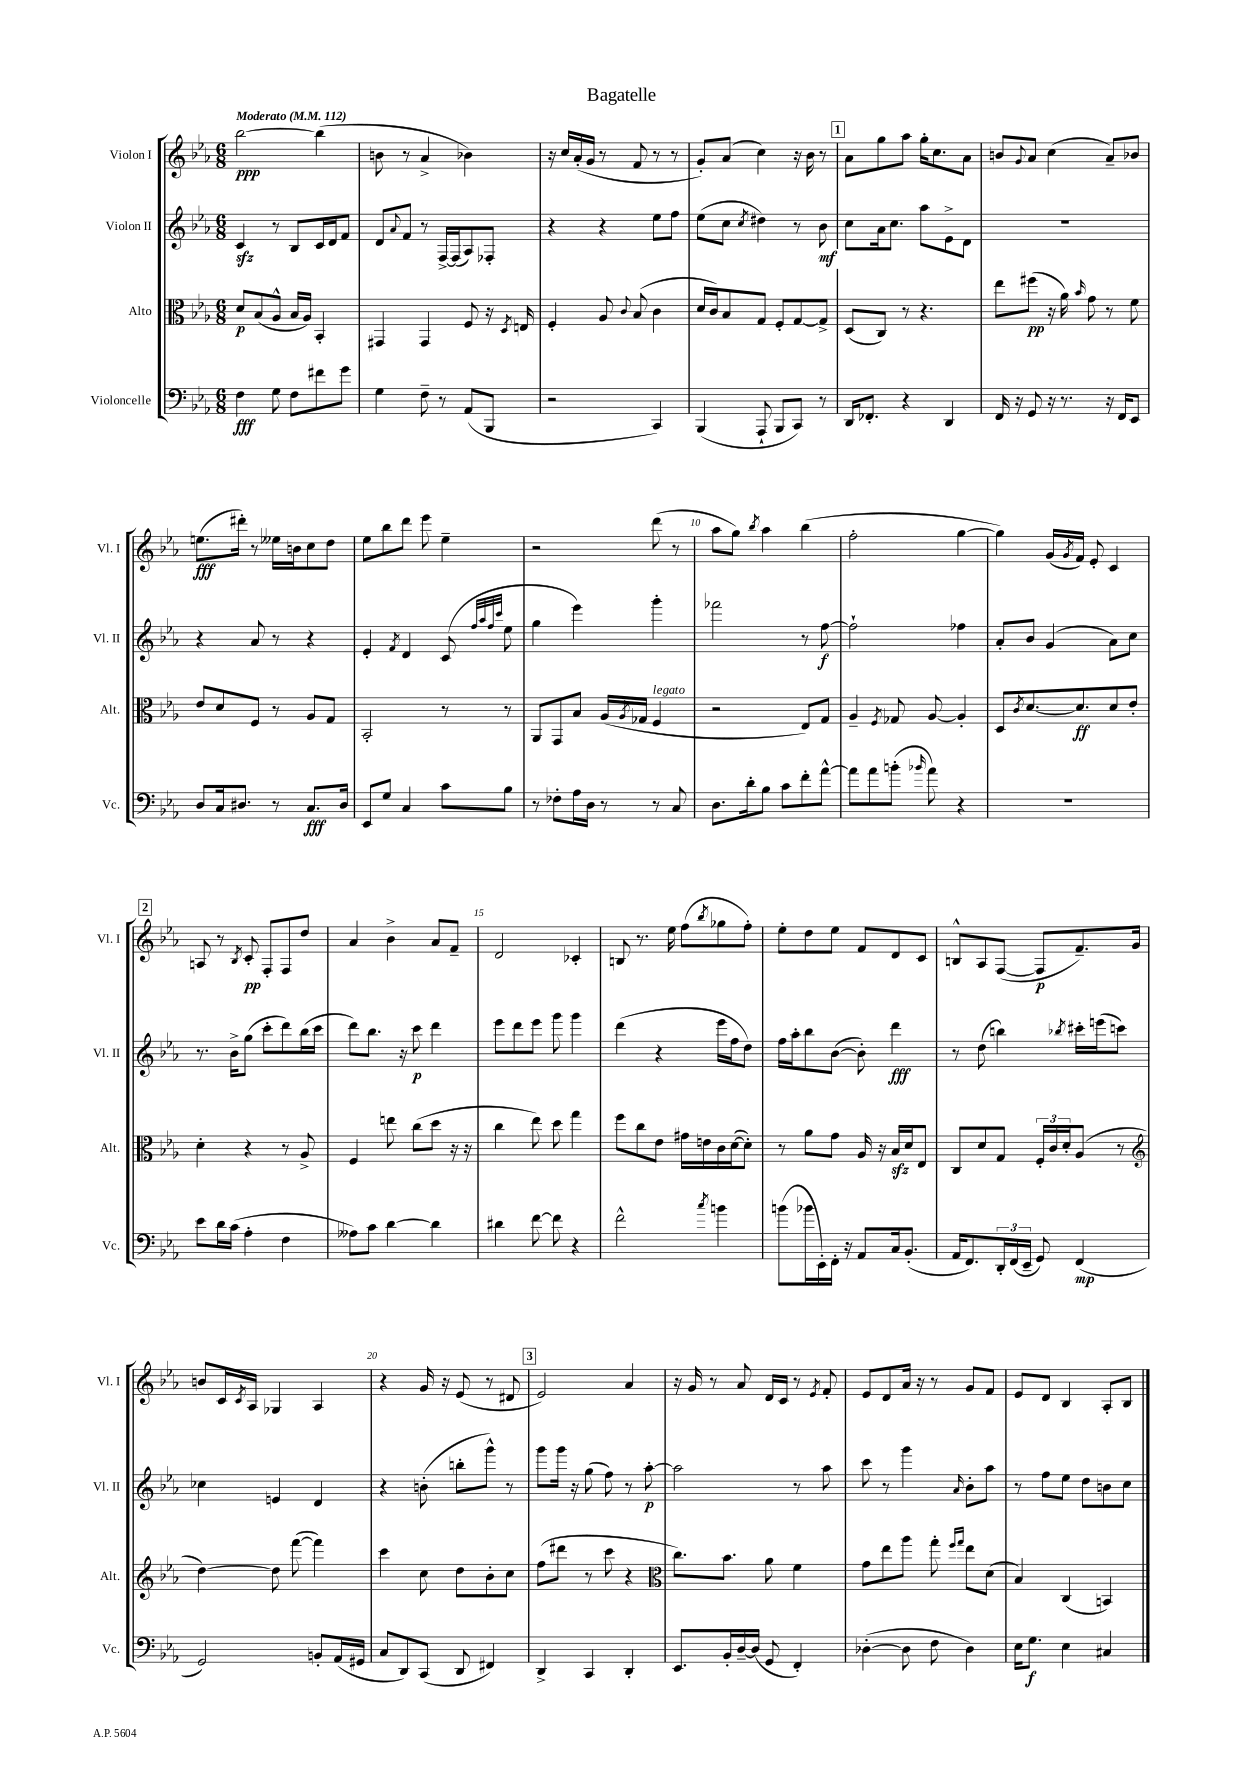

**kern	**kern	**kern	**kern
*staff4	*staff3	*staff2	*staff1
*clefF4	*clefC3	*clefG2	*clefG2
*k[b-e-a-]	*k[b-e-a-]	*k[b-e-a-]	*k[b-e-a-]
*M6/8	*M6/8	*M6/8	*M6/8
*MM112	*MM112	*MM112	*MM112
4F	8d	4c	[2bb-
.	(8B-	.	.
8G	8A-^^	8r	.
8F	16B-	8B-	.
.	16A-)	.	.
8f#	4BB-'	16c	(4bb-]
.	.	16d	.
8g	.	8f	.
=	=	=	=
4G	4GG#	8d	8b
.	.	8qqa-	.
.	.	8f	8r
8F~	4GG#	8r	4a-^
8r	.	[16F^	.
.	.	(16F]	.
(8AA-	8F	8A-)	4b-)
8BBB-	16r	8F-'	.
.	8qD	.	.
.	16E	.	.
=	=	=	=
2r	4F'	4r	16r
.	.	.	16cc
.	.	.	(16a-'
.	.	.	16g
.	8A-	4r	8r
.	8qqc	.	.
.	(8B-	.	8f
4CC)	4c	8ee-	8r
.	.	8ff	8r
=	=	=	=
(4BBB-	16d	(8ee-	8g')
.	16c)	.	.
.	8B-	8cc	(8a-
.	.	8qcc	.
8AAA-`	8G	4dd#)	4cc)
8BBB-	8F'	.	.
8CC)	[8G	8r	16r
.	.	.	16b-
8r	8G^]	8b-	8r
=	=	=	=
16DD	(8D	8cc	8a-
8.FF-'	.	.	.
.	8C)	16a-	8gg
.	.	8.cc	.
4r	8r	.	8aa-
.	4.r	8aa-	16gg'
.	.	.	8.cc
4DD	.	8e-^	.
.	.	8d	8a-
=	=	=	=
16FF	8ee-	2.r	8b
16r	.	.	.
.	.	.	8qqg
8GG	(8ff#	.	8a-
16r	16r	.	(4cc
8.r	16a-)	.	.
.	16qqb-	.	.
.	8g	.	.
16r	8r	.	8a-~)
16FF	.	.	.
8EE-	8f	.	8b-
=	=	=	=
8D	8e-	4r	(8.ee
16C	8d	.	.
8.D#	.	.	16ddd#')
.	8F	8a-	8r
8r	8r	8r	16ee--
.	.	.	16b
8.C	8A-	4r	8cc
.	8G	.	8dd
16D#	.	.	.
=	=	=	=
8EE-	2BB-'	4e-'	8ee-
8G	.	.	8bb-
.	.	8qf	.
4C	.	4d	8ddd
.	.	.	8eee-
8c	8r	(8c	4ee-~
.	.	32qqff	.
.	.	32qqaa-	.
.	.	32qqff	.
.	.	32qqccc	.
8B-	8r	8ee-	.
=	=	=	=
8r	8AA-	4gg	2r
8F-'	8GG	.	.
16A-	8B-	4eee-)	.
16D	.	.	.
8r	(16A-	.	.
.	8qA-	.	.
.	16G-	.	.
8r	4F	4ggg'	(8ddd
8C	.	.	8r
=	=	=	=
8.D	2r	2fff-	8aa-
.	.	.	8gg)
16d'	.	.	.
.	.	.	8qbb-
8B-	.	.	4aa-
8c	.	.	.
8f'	8E-)	8r	(4bb-
[8a-^^	8G	[8ff	.
=	=	=	=
8a-]	4A-~	2ff`]	2ff'
8a-	.	.	.
.	8qF	.	.
(8b'	8G-	.	.
16qqb-	.	.	.
8a-)	[8A-	.	.
4r	4A-']	4ff-	[4gg
=	=	=	=
2.r	8D	8a-'	4gg])
.	8qc	.	.
.	[8.d	8b-	.
.	.	(4g	(16g
.	.	.	8qg
.	8.d]	.	16f)
.	.	.	8e-'
.	8d	8a-)	4c
.	8e-'	8cc	.
=	=	=	=
8e-	4d'	8.r	8A
16d	.	.	8r
(16c	.	16b-^	.
.	.	.	8qB-
4A-'	4r	(8gg	8c'
.	.	8ccc'	8F'
4F	8r	8ddd)	8F
.	8A-^	(16bb-	8dd
.	.	16ccc	.
=	=	=	=
8A--)	4F	8ddd)	4a-
8c	.	8.bb-	.
[4d	8ee	.	4b-^
.	.	16r	.
.	(8cc	8ccc	.
4d]	8dd	4ddd	8a-
.	16r	.	8f~
.	16r	.	.
=	=	=	=
4d#	4cc	8eee-	2d
.	.	8ddd	.
[8f	8ee-)	8eee-	.
8f]	8dd	8ggg	.
4r	4gg	4ggg	4c-'
=	=	=	=
2f^^	8ff	(4ddd	8B
.	8cc	.	8.r
.	8e-	4r	.
.	.	.	16ee-
.	16g#	.	(8ff
.	16e	.	.
8qcc	.	.	8qbb-
4b	16c	16eee-	8gg-
.	([16d	16ff	.
.	8d'])	8dd)	8ff')
=	=	=	=
(8b	8r	16ff	8ee-'
.	.	16aa-'	.
16b-	8a-	8bb-	8dd
16EE-')	.	.	.
16FF'	8g	([8b-	8ee-
16r	.	.	.
8AA-	16A-	8b-'])	8f
.	16r	.	.
16C	16B-	4ddd	8d
(8.BB-'	16d	.	.
.	8E-	.	8c
=	=	=	=
16AA-	8C	8r	8B^^
8.FF)	.	.	.
.	8d	(8dd	8A-
24DD'	8G	4bb)	([8F
(24FF	.	.	.
24EE-~	.	.	.
8GG)	24F'	.	8F]
.	24c	.	.
.	24d'	.	.
.	.	8qbb-	.
(4FF	(8A-	16ccc#'	8.f~)
.	.	(16eee	.
.	8r	8ccc)	.
.	.	.	16g
=	=	=	=
*	*clefG2	*	*
2GG)	[4dd)	4cc-	8b
.	.	.	16c
.	.	.	8qc
.	.	.	16A-
.	8dd]	4e	4G-
.	([8fff	.	.
8BB'	4fff])	4d	4A-
(16AA-	.	.	.
16GG#	.	.	.
=	=	=	=
8C	4ccc	4r	4r
8DD)	.	.	.
(8CC	8cc	(8b'	16g
.	.	.	16r
8DD	8dd	8bb'	(8e-
4FF#)	8b-'	8ggg^^)	8r
.	8cc	8r	8d#
=	=	=	=
4DD^	(8ff	8ggg	2e-)
.	8ddd#	16ggg	.
.	.	16r	.
4CC	8r	(8gg	.
.	8ccc	8ff)	.
4DD'	4r	8r	4a-
.	.	[8aa-'	.
=	=	=	=
*	*clefC3	*	*
8.EE-	8.cc)	2aa-]	16r
.	.	.	16g
.	.	.	8r
16BB-'	8.b-	.	.
[16D~	.	.	8a-
(16D]	.	.	.
8GG	8a-	.	16d
.	.	.	16c
4FF')	4f	8r	8r
.	.	.	8qe-
.	.	8aa-	8f'
=	=	=	=
([4D-'	8g	8ccc	8e-
.	8ee-	8r	8d
8D-]	8aa-	4ggg	16a-
.	.	.	16r
8F	8gg'	.	8r
.	16qqff	.	.
.	16qqgg	16qqa-	.
4D-)	8ee-	8b-'	8g
.	(8d	8aa-	8f
=	=	=	=
16E-	4B-)	8r	8e-
8.G	.	.	.
.	.	8ff	8d
4E-	(4C	8ee-	4B-
.	.	8dd	.
4C#	4BB)	8b	8A-'
.	.	8cc	8B-
==	==	==	==
*-	*-	*-	*-
